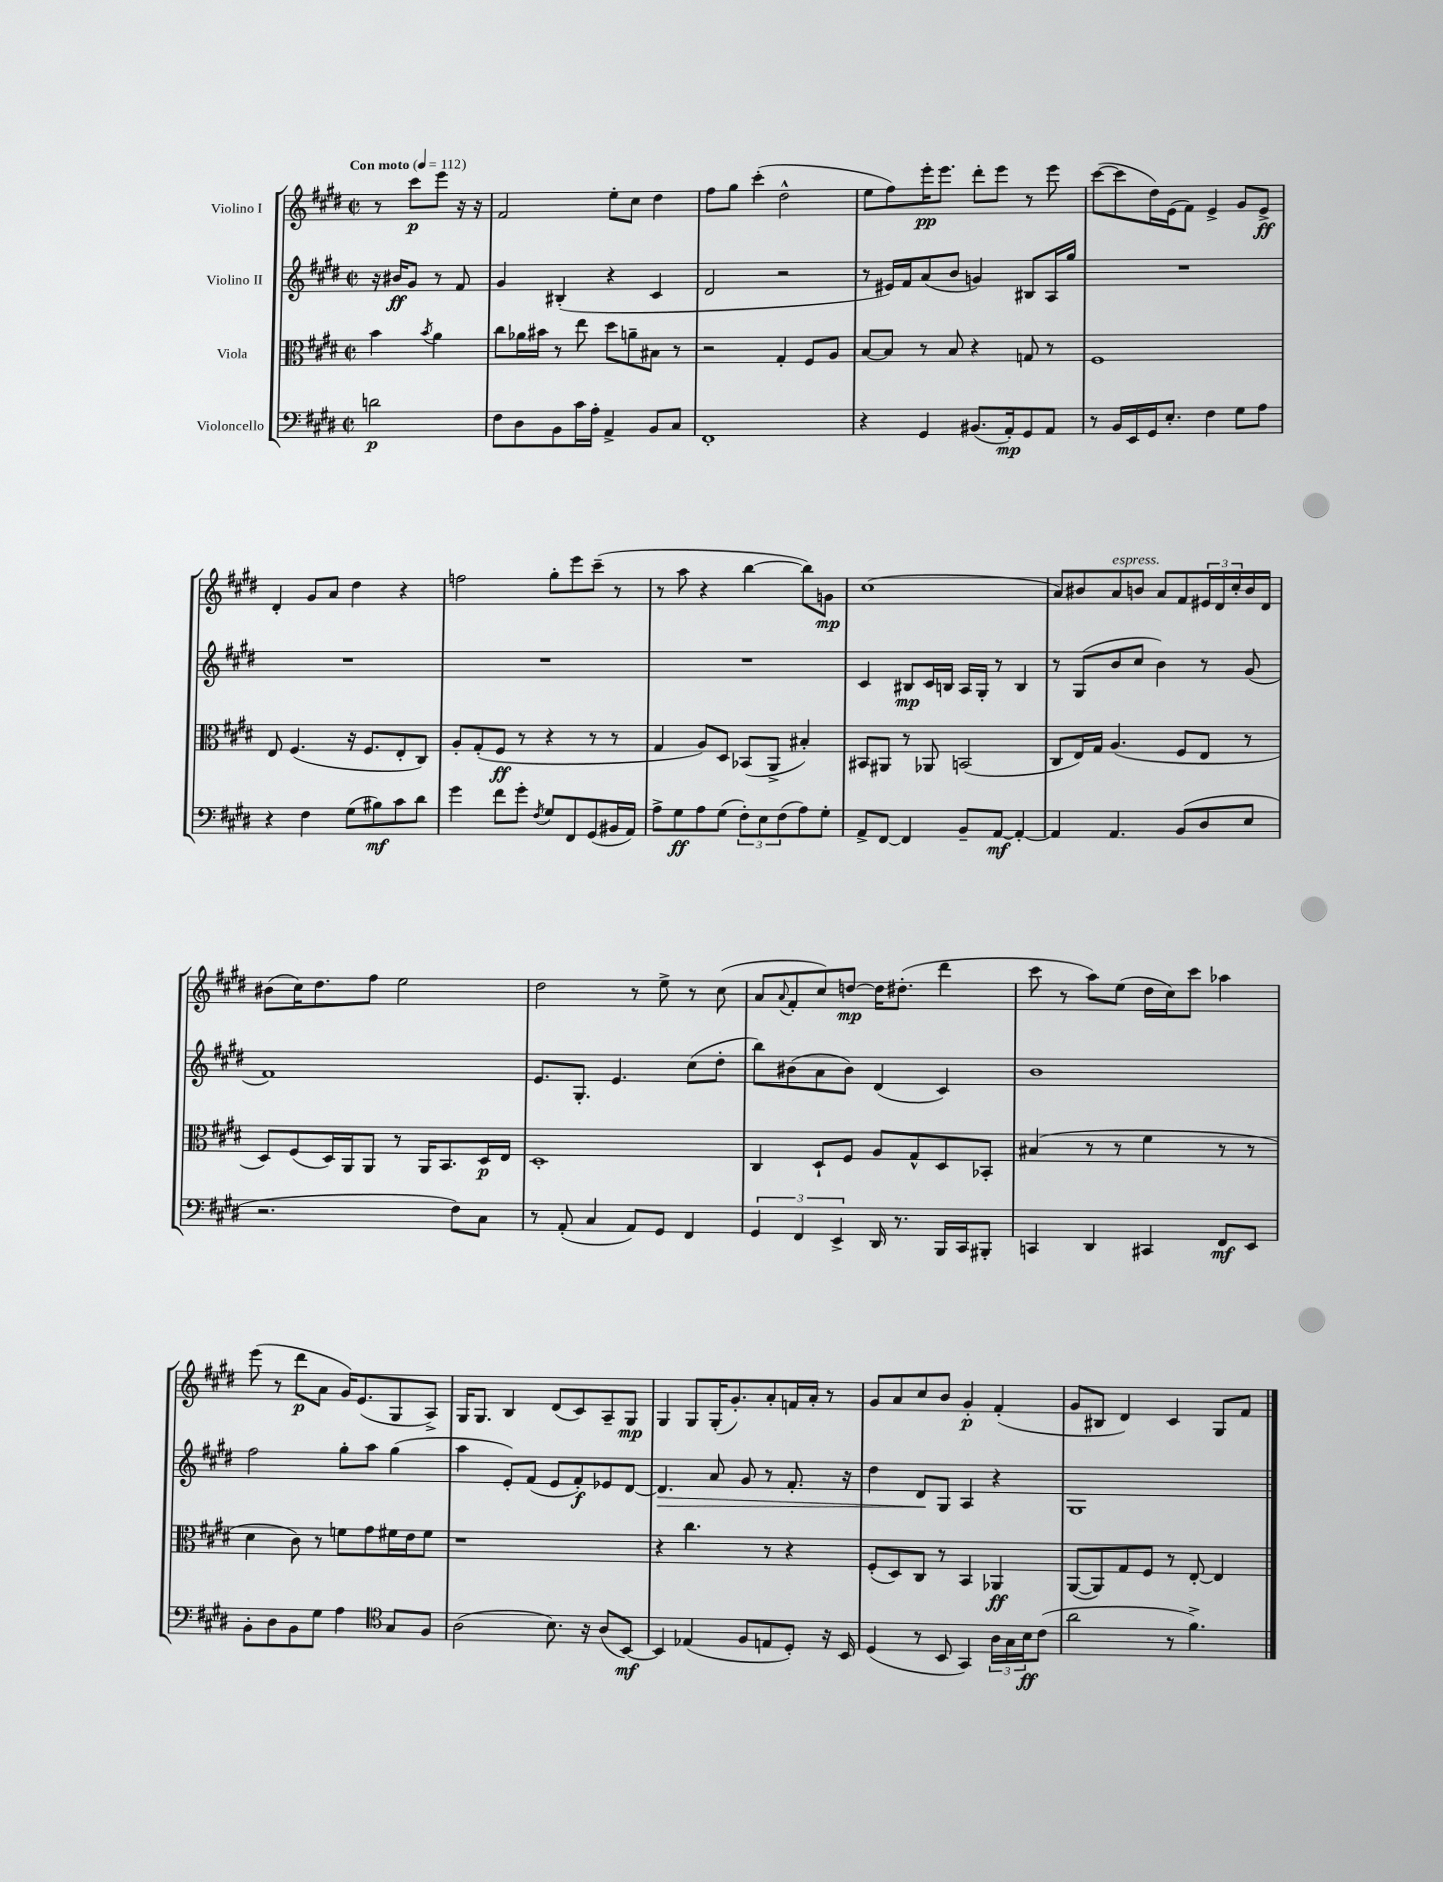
<<
\new StaffGroup <<
\new Staff = "s0" \with { instrumentName = "Violino I" } {
    \clef treble \key e \major \defaultTimeSignature \time 2/2 \partial 2 \tempo "Con moto" 4 = 112
    r8 cis'''8\p e'''8 r16 r16 |
    fis'2 e''8-. cis''8 dis''4 |
    fis''8 gis''8 cis'''4-.( dis''2-^ |
    e''8 fis''8) e'''16-.\pp e'''8. dis'''8-. e'''8 r8 e'''8 |
    cis'''8~( cis'''8 dis''16) e'16( fis'8) e'4-> gis'8 e'8->\ff |
    dis'4-. gis'8 a'8 dis''4 r4 |
    f''2 gis''8-. e'''8 cis'''8--( r8 |
    r8 a''8 r4 b''4~ b''8) g'8\mp |
    cis''1( |
    a'8) bis'8 a'8^\markup { \italic "espress." } b'8 a'8 fis'8 \tuplet 3/2 { eis'16 dis'16 cis''16-. } b'16 dis'16 |
    bis'8( cis''16) dis''8. fis''8 e''2 |
    dis''2 r8 e''8-> r8 cis''8( |
    a'8 \appoggiatura { a'8 } fis'8-. cis''8) d''8~\mp d''16 dis''8.-.( dis'''4 |
    cis'''8 r8 a''8) e''8( dis''16 cis''16) cis'''8 aes''4 |
    e'''8( r8 dis'''8\p a'8 gis'16) e'8.( gis8 a8->) |
    gis16 gis8. b4 dis'8( cis'8) a8-- gis8\mp |
    gis4 gis8 gis16-.( gis'8.-.) a'8-. f'16 a'16-. r8 |
    gis'8 a'8 cis''8 b'8 gis'4-.\p fis'4-.( |
    gis'8 bis8 dis'4) cis'4 gis8 fis'8 \bar "|." |
}
\new Staff = "s1" \with { instrumentName = "Violino II" } {
    \clef treble \key e \major \defaultTimeSignature \time 2/2 \partial 2
    r16 bis'16\ff gis'8 r8 fis'8 |
    gis'4 bis4-.( r4 cis'4 |
    dis'2 r2 |
    r8 eis'16) fis'16 a'8( b'8 g'4) bis8 a16 gis''16 |
    R1 |
    R1 |
    R1 |
    R1 |
    cis'4 bis8\mp cis'16 b16 a16 gis16-. r8 b4 |
    r8 gis8( b'8 cis''8 b'4) r8 gis'8( |
    fis'1) |
    e'8. gis8.-. e'4. cis''8( dis''8-. |
    b''8) bis'8( a'8 bis'8) dis'4( cis'4) |
    b'1 |
    fis''2 gis''8-. a''8 gis''4( |
    a''4 e'8-.) fis'8( e'8 fis'8-.\f) ees'8 dis'8~ |
    dis'4.\> a'8 gis'8 r8 fis'8.-. r16 |
    dis''4 dis'8\! gis8 a4 r4 |
    gis1 \bar "|." |
}
\new Staff = "s2" \with { instrumentName = "Viola" } {
    \clef alto \key e \major \defaultTimeSignature \time 2/2 \partial 2
    b'4 \acciaccatura { b'8 } a'4 |
    cis''8 aes'16 bis'16 r8 e''8 dis''8 a'8-- bis8 r8 |
    r2 gis4-. fis8 a8 |
    b8~ b8 r8 b8 r4 g8 r8 |
    fis1 |
    e8 fis4.( r16 fis8. e8-. cis8) |
    a8-. gis8-.( fis8\ff r8 r4 r8 r8 |
    gis4 a8) dis8 bes,8( a,8-> bis4-.) |
    bis,8 ais,8 r8 aes,8 b,2( |
    cis8 e16) gis16 a4.( fis8 e8 r8 |
    dis8) fis8( dis16) a,16 a,8 r8 a,16 b,8. dis16\p e16 |
    dis1-. |
    cis4 dis8-! fis8 a8 gis8-^ dis8 bes,8-. |
    bis4( r8 r8 fis'4 r8 r8 |
    dis'4 cis'8) r8 f'8 gis'8 fis'16 e'16 fis'8 |
    r1 |
    r4 cis''4. r8 r4 |
    fis8-.( dis8) cis8 r8 b,4 aes,4\ff |
    a,8~( a,8) gis8 fis8 r8 e8~-. e4 \bar "|." |
}
\new Staff = "s3" \with { instrumentName = "Violoncello" } {
    \clef bass \key e \major \defaultTimeSignature \time 2/2 \partial 2
    d'2\p |
    fis8 dis8 b,8 cis'16 a16-. a,4-> b,8 cis8 |
    fis,1-. |
    r4 gis,4 bis,8.( a,16-.\mp) gis,8 a,8 |
    r8 b,16 e,16 gis,16 e8.-. fis4 gis8 a8 |
    r4 fis4 gis8( bis8\mf) cis'8 dis'8 |
    gis'4 fis'8 gis'8-. \acciaccatura { fis8 } gis8 fis,8 gis,8( bis,16 a,16) |
    a8-> gis8\ff a8 gis8( \tuplet 3/2 { fis8-.) e8 fis8( } a8) gis8-. |
    a,8-> fis,8~ fis,4 b,8-- a,8~\mf a,4~-. |
    a,4 a,4. b,8( dis8 e8 |
    r2. fis8) cis8 |
    r8 a,8-.( cis4 a,8) gis,8 fis,4 |
    \tuplet 3/2 { gis,4 fis,4 e,4-> } dis,16 r8. b,,16 cis,16 bis,,8-. |
    c,4 dis,4 cis,4 fis,8\mf e,8 |
    b,8-. dis8 b,8 gis8 a4 \clef tenor gis8 fis8 |
    a2( b8.) r16 a8( b,8~\mf) |
    b,4 ees4( fis8 e8 dis8-.) r16 b,16 |
    dis4( r8 b,8 gis,4) \tuplet 3/2 { a16 gis16 b16\ff } cis'8( |
    a'2 r8 fis'4.->) \bar "|." |
}
>>
>>
\layout { \context { \Score \remove "Bar_number_engraver" } }
